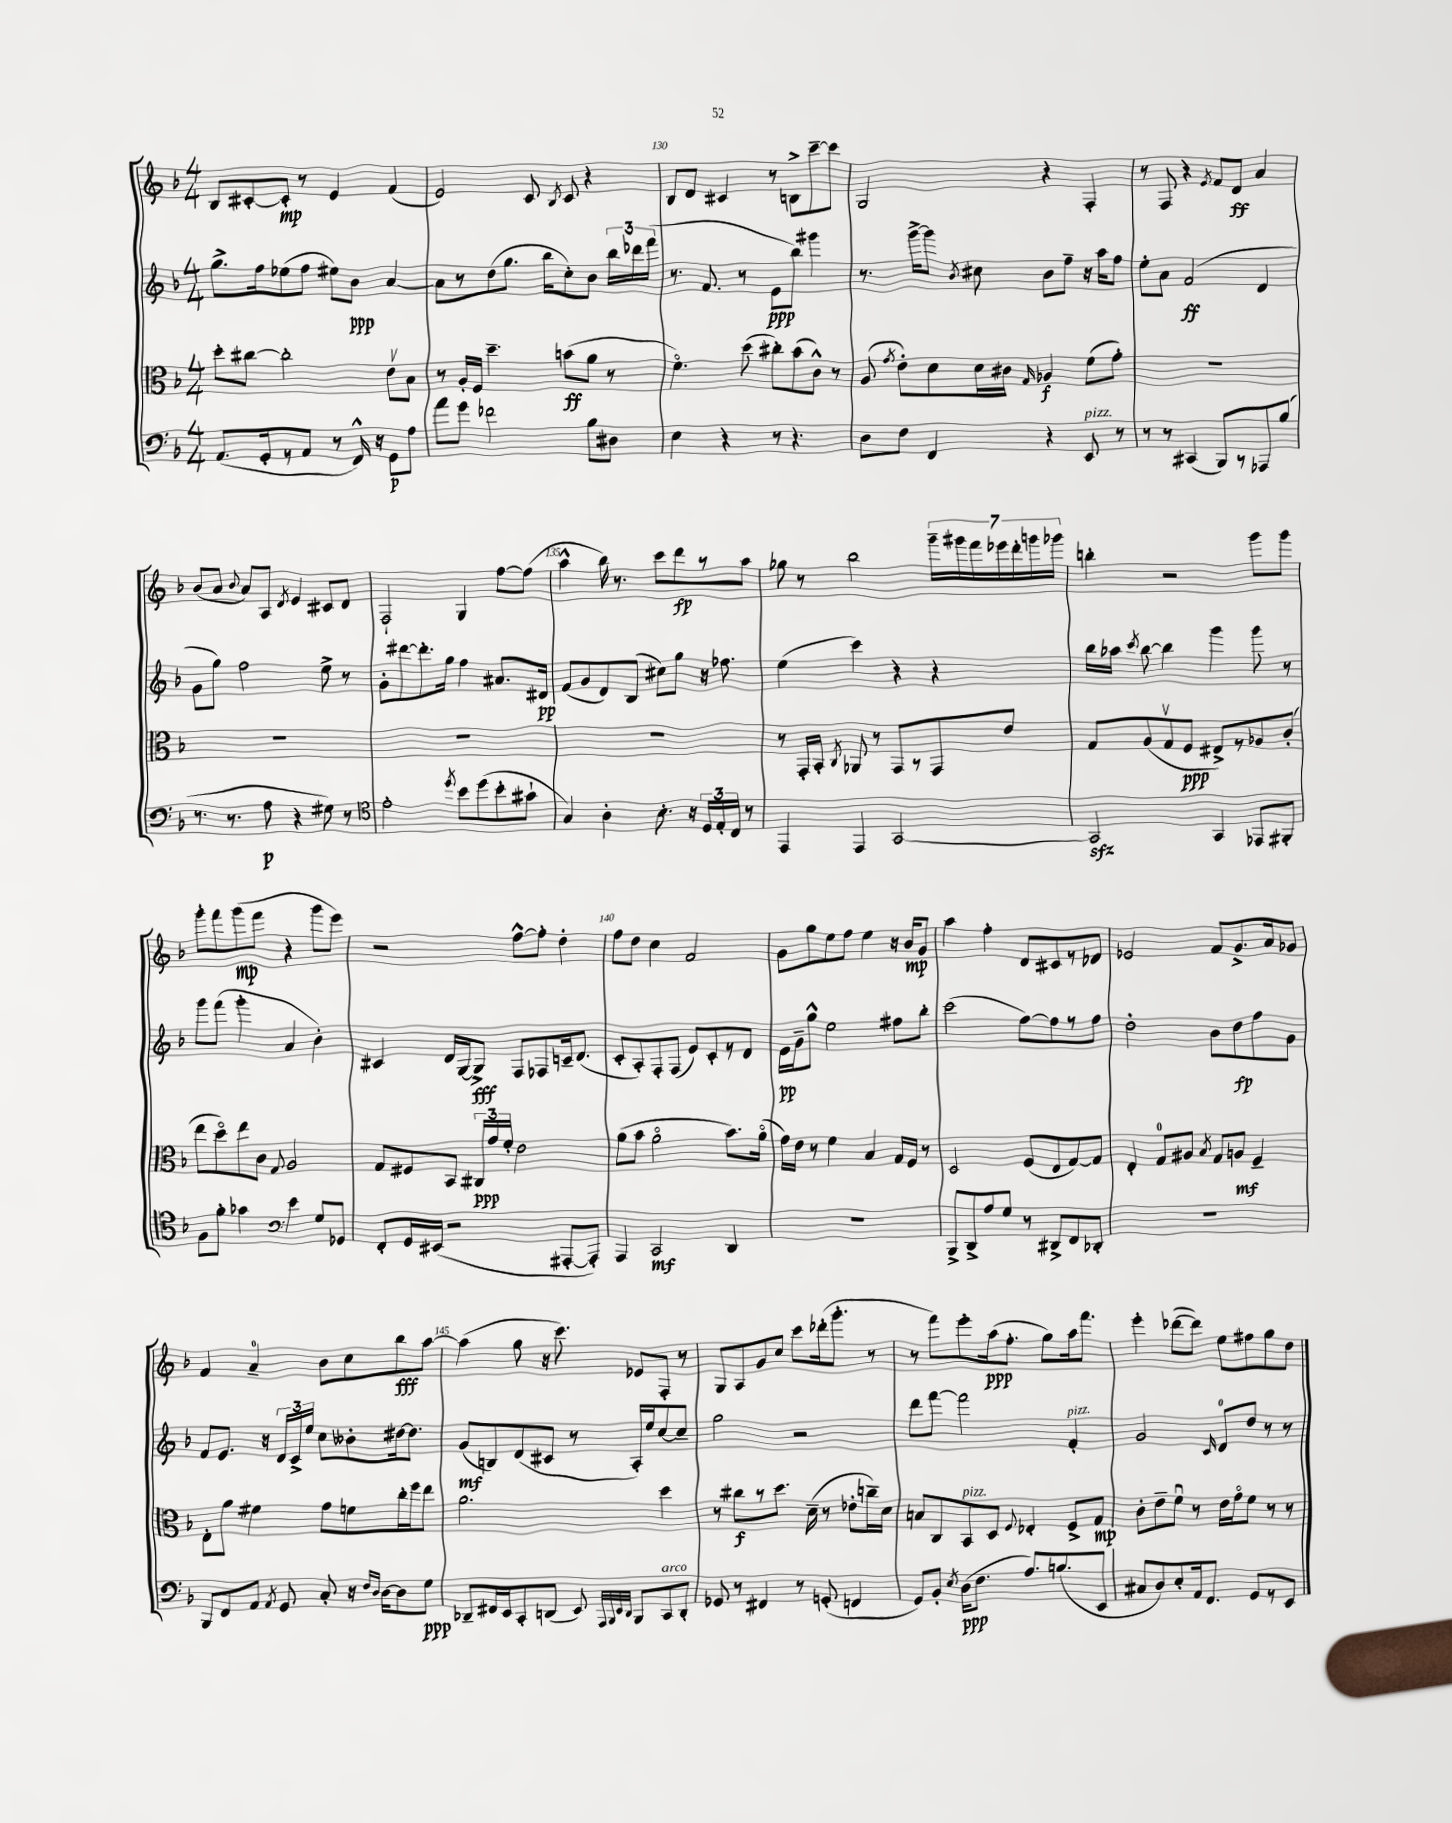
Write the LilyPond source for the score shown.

<<
\new StaffGroup <<
\new Staff = "s0" {
    \clef treble \key f \major \numericTimeSignature \time 4/4
    \autoBeamOff bes8[ cis'8~-. cis'8]-.\mp r8 e'4 f'4( |
    e'2) c'8 \acciaccatura { bes8 } c'8 r4 |
    bes8[ d'8] cis'4 r8 b8[-> c'''8~-- c'''8] |
    g2 r4 f4-. |
    r8 f8 r4 \acciaccatura { e'8 } f'8[ d'8]\ff a'4 |
    bes'8[( a'8] \appoggiatura { bes'8 } a'8[) a8] \acciaccatura { d'8 } e'4 cis'8[ d'8] |
    f2-! g4 f''8[~ f''8]( |
    a''4-^ bes''16) r8. c'''8[ d'''8\fp r8 a''8] |
    ges''8 r8 bes''2 \tuplet 7/4 { g'''16[-- gis'''16 f'''16 ees'''16 d'''16-. g'''16 ges'''16] } |
    b''4-. r2 g'''8[ g'''8] |
    g'''8[-. f'''8 g'''8\mp( f'''8] r4 g'''8[ e'''8]) |
    r2 f''8[~-^ f''8]-. d''4-. |
    f''8[ d''8] c''4 f'2 |
    g'8[ g''8 e''8 f''8] e''4 r16 bes'16[\mp g'8] |
    a''4 f''4-. d'8[ cis'8 r8 des'8] |
    ees'2 f'8[ g'8.-> a'16 ges'8] |
    f'4 a'4-0-- bes'8[ c''8 bes''8\fff a''8]~ |
    a''4( g''8 r16 c'''8.) ees'8[ f8]-. r8 |
    g8[ a8 g'8 c''8] c'''8[ des'''16-.( g'''8.]-. r8 |
    r8 f'''8[) e'''8-. a''16\ppp( f''8.]-. g''8[) a''16 f'''8.] |
    e'''4-. des'''8[~( des'''8]) e''8[ fis''8 g''8 d''8] \bar "|." |
}
\new Staff = "s1" {
    \clef treble \key f \major \numericTimeSignature \time 4/4
    \autoBeamOff g''8.[-> f''16 ees''8( f''8] eis''8[) bes'8]\ppp a'4~ |
    a'8[ r8 d''8( g''8.] bes''16[ c''8-.) bes'8] \tuplet 3/2 { bes''16[ des'''16 f'''16]( } |
    r8. f'8. r8 e'8[\ppp bes''8]) gis'''4 |
    r8. g'''16[~-> g'''8] \acciaccatura { bes'8 } cis''8 bes'8[ f''8]-- r16 a''16[ f''8] |
    e''8[-. a'8] f'2\ff( d'4 |
    g'8[ g''8]) f''2 e''8-> r8 |
    g'8[-. dis'''8~ dis'''8.-. g''16] f''4 ais'8.[ dis'16]\pp |
    f'8[( g'8 d'8) bes8]( cis''8[) g''8] r16 fes''8. |
    e''4( c'''4) r4 r4 |
    bes''16[ aes''16] \acciaccatura { c'''8 } bes''8~ bes''4 g'''4 g'''8 r8 |
    g'''8[ f'''8]( g'''4-. a'4 bes'4-.) |
    cis'4 d'16[ g16~ g8]->\fff f8[ fes8 c'16-- d'8.]( |
    c'8[-. a8-.) f8-. f8]( e'8[) c'8-. r8 d'8] |
    e'16[\pp g'16-- g''8]-^ e''2 fis''8[ bes''8]-. |
    c'''2( f''8[~) f''8 r8 f''8] |
    d''2-. bes'8[ d''8\fp f''8 g'8] |
    f'8[ e'8.] r16 \tuplet 3/2 { d'16[ c'16-> e''16] } c''8[ beses'8-. dis''16~ dis''8.] |
    g'8[\mf( b8) d'8( cis'8] r8 a16[-.) e''16 c''8~ c''8]-- |
    g''2 r2 |
    d'''8[ f'''8]~ f'''2 f'4-.^\markup { \italic "pizz." } |
    g'2 \grace { c'16 } d'8[-0 d''8] r8 r8 \bar "|." |
}
\new Staff = "s2" {
    \clef alto \key f \major \numericTimeSignature \time 4/4
    \autoBeamOff d''8[-. cis''8]~ cis''2-. e'8[\upbow bes8] |
    r8 a16[-. f16] d''4.-- b'8[\ff( a'8] r8 |
    f'4.\flageolet) d''8( cis''8[-.) bes'8( c'8]-^) r8 |
    a8( \acciaccatura { g'8 } e'8[-.) d'8 d'16 cis'16] \grace { g16 } aes4\f f'8[( g'8]-.) |
    R1 |
    R1 |
    R1 |
    R1 |
    r8 g,16[-. bes,16]-. \acciaccatura { c8 } aes,8 r8 g,8[ r8 g,8 e'8] |
    g8[ a8( g8\upbow f8]\ppp eis8[->) r8 aes8 c'8]-.( |
    e''8[ d''8\flageolet) e''8 c'8] \appoggiatura { g8 } a2 |
    g8[ fis8 bes,8] \tuplet 3/2 { cis16[\ppp g'16 f'16]-. } e'2 |
    a'8[( bes'8] a'2\flageolet bes'8.[) a'16]\flageolet( |
    g'16[) e'16] r8 f'4 bes4 g16[ f16] r8 |
    d2 f8[( e8 g8~) g8] |
    e4-. g8[-0 ais8] \acciaccatura { bes8 } g8[ a8]\mf f4-- |
    e8[-. a'8] fis'4 g'8[ f'8 c''16-. f''16 e''8] |
    a'2. d''4 |
    r8 cis''8[\f r8 d''8.] d'16--( r8 ees'8[-. c''16--) d'16] |
    b8[ c8 bes,8^\markup { \italic "pizz." } d8] \appoggiatura { f8 } ees4-. f8[-> g8]\mp |
    c'8[-. e'8-- f'8]\downbow r8 e'16[ g'16\flageolet f'8] r8 r8 \bar "|." |
}
\new Staff = "s3" {
    \clef bass \key f \major \numericTimeSignature \time 4/4
    \autoBeamOff a,8.[( g,16-. r8 a,8] r8 f,16-^) r16 g,8[\p a8] |
    a'8[ g'8] fes'2 bes8[ dis8] |
    e4 r4 r8 r4. |
    d8[ f8] f,4 r4 e,8^\markup { \italic "pizz." } r8 |
    r8 r8 cis,4( bes,,8[) r8 aes,,8 bes8]( |
    r8. r8. a8\p r4 gis8) r8 |
    \clef tenor e'2-. \acciaccatura { d''8 } bes'8[ d''8( bes'8-. gis'8]-! |
    g4) a4-. bes8.-. r16 \tuplet 3/2 { d16[ e16-. c16] } r8 |
    e,4 e,4 g,2~ |
    g,2\sfz g,4 ees,8[ fis,8]-. |
    f8[ f'8]-. ges'4 \clef bass e'4 g8[ ges,8] |
    f,8[-. g,16 eis,16]( r2 ais,,8[~-. ais,,8]-.) |
    a,,4 c,2\mf d,4 |
    R1 |
    bes,,8[-> d,8-> a8 g8] r8 dis,8[-> f,8 des,8]-. |
    R1 |
    bes,,8[ f,8 a,8] \acciaccatura { a,8 } g,8 c8-. r16 \grace { f16[ d16] } d16[~ d8 g8]\ppp |
    des,8[-- fis,16 e,16 c,8-. d,8]( e,8) \grace { a,,32[ bes,,32 e,32 d,32] } bes,,8[ c,8^\markup { \italic "arco" } d,8]-. |
    ges,8 r8 fis,4 r8 g,8-.( f,4 |
    g,8[) bes,8]-. \acciaccatura { e8 } d16[\ppp( f8.] a8.[) b8.( e,8] |
    cis8[ d8) e8-. a,16 f,8.] g,8[ r8 e,8] \bar "|." |
}
>>
>>
\layout { \context { \Score currentBarNumber = #128 \override BarNumber.break-visibility = ##(#f #t #t) barNumberVisibility = #(every-nth-bar-number-visible 5) } }
